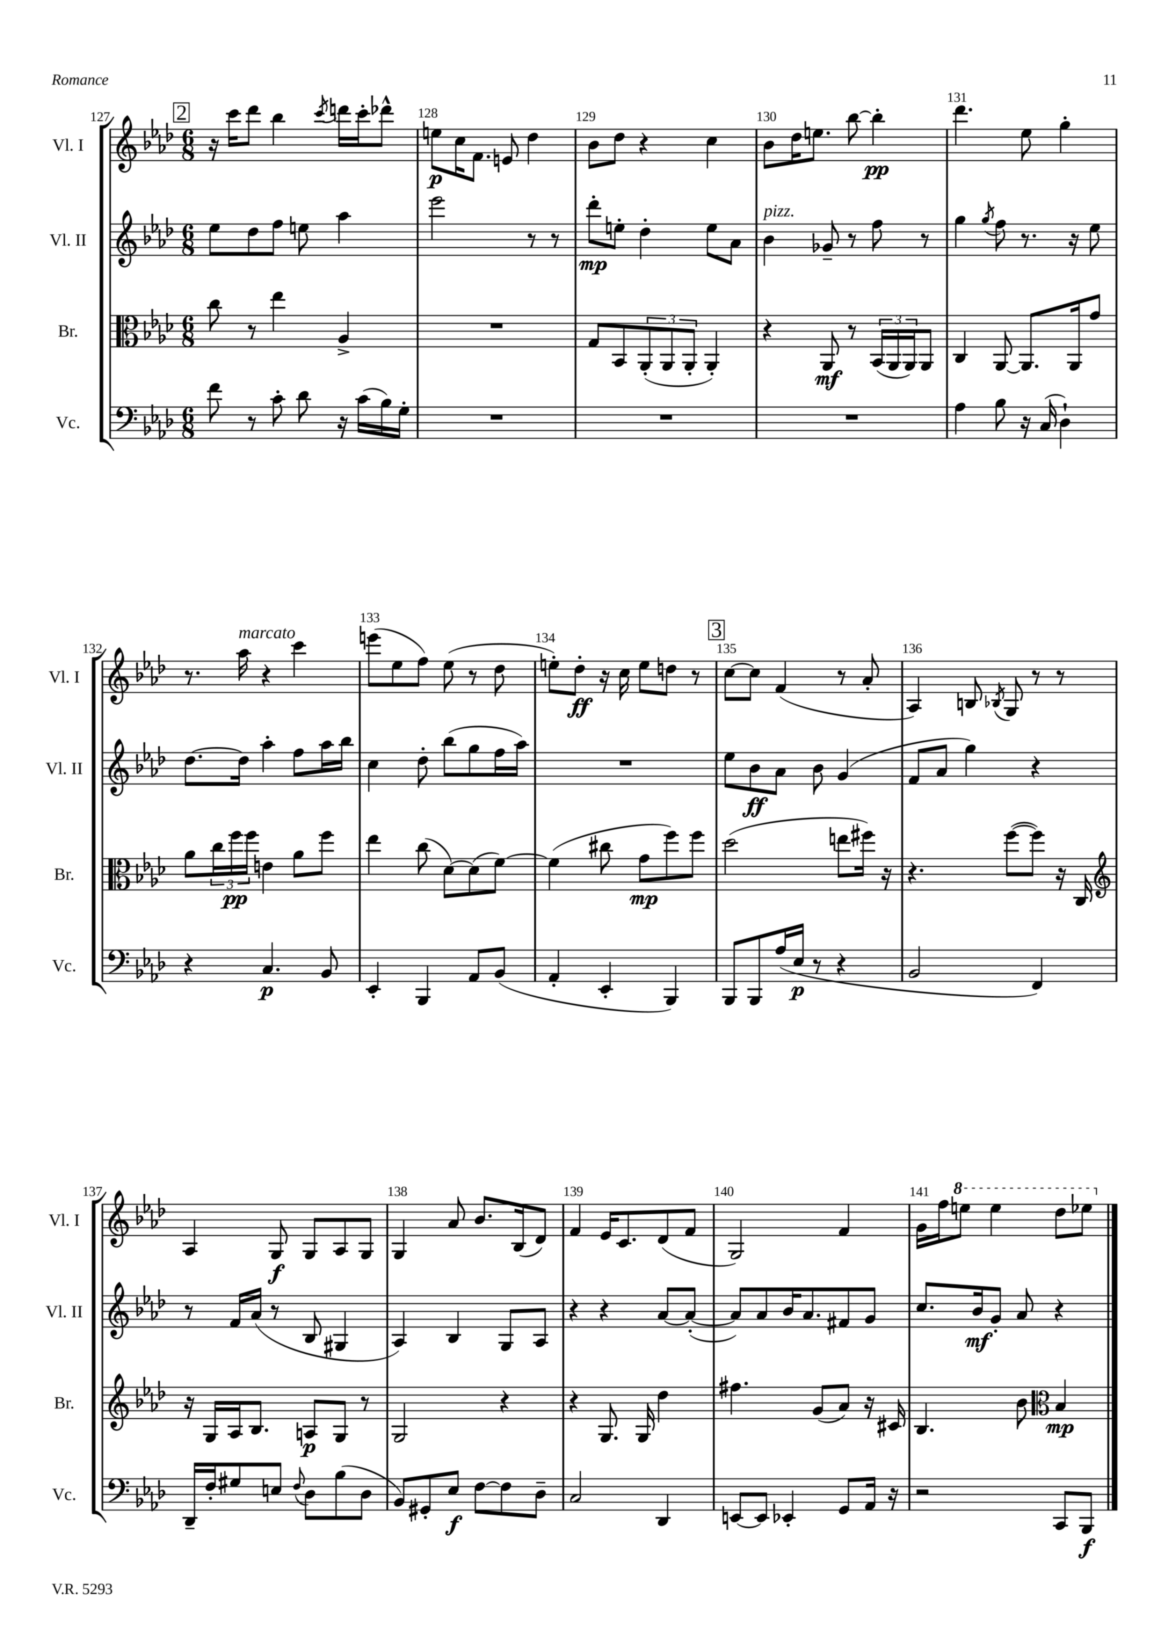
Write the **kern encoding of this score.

**kern	**kern	**kern	**kern
*staff4	*staff3	*staff2	*staff1
*clefF4	*clefC3	*clefG2	*clefG2
*k[b-e-a-d-]	*k[b-e-a-d-]	*k[b-e-a-d-]	*k[b-e-a-d-]
*M6/8	*M6/8	*M6/8	*M6/8
8f\	8cc\	8ee-\L	16r
.	.	.	16ccc\LK
8r	8r	8dd-\	8ddd-\J
8c'\	4ee-\	8ff\J	4bb-\
8d-\	.	8ee\	.
.	.	.	8qccc/
16r	4A-^/	4aa-\	16ddd\LL
(16c\LL	.	.	16ccc'\J
16B-\)	.	.	8ddd-^^\J
16G'\JJ	.	.	.
=	=	=	=
2.r	2.r	2eee-\	8ee\L
.	.	.	16cc\K
.	.	.	8.f\J
.	.	.	8e/
.	.	8r	4dd-\
.	.	8r	.
=	=	=	=
2.r	8G/L	8ddd-'\L	8b-\L
.	8BB-/	8ee'\J	8dd-\J
.	(12AA-'/	4dd-'\	4r
.	12AA-/	.	.
.	12AA-'/J	.	.
.	4AA-'/)	8ee\L	4cc\
.	.	8a-\J	.
=	=	=	=
2.r	4r	4b-\	8b-\L
.	.	.	16dd-\K
.	.	.	8.ee\J
.	8AA-/	8g-~/	.
.	8r	8r	[8bb-\
.	(24BB-/LL	8ff\	4bb-'\]
.	24AA-/	.	.
.	24AA-/J)	.	.
.	8AA-/J	8r	.
=	=	=	=
4A-\	4C/	4gg\	4.ddd-\
.	.	8qgg/	.
8B-\	[8AA-/	8ff\	.
16r	8.AA-/]L	8.r	8ee-\
(16C/	.	.	.
4D-`\)	.	.	4gg'\
.	16AA-/k	16r	.
.	8g/J	8ee-\	.
=	=	=	=
4r	8a-\L	[8.dd-\L	8.r
.	24cc\L	.	.
.	24ff\	.	.
.	.	16dd-\]Jk	16aa-\
.	24ff\JJ	.	.
4.C/	4e\	4aa-'\	4r
.	8a-\L	8ff\L	4ccc\
8BB-/	8ff\J	16aa-\L	.
.	.	16bb-\JJ	.
=	=	=	=
4EE-'/	4ee-\	4cc\	(8eee\L
.	.	.	8ee-\
4BBB-/	(8cc\	8dd-'\	8ff\J)
.	[8d-\L)	(8bb-\L	(8ee-\
8AA-/L	(8d-\]	8gg\	8r
(8BB-/J	[8f\J)	16ff\L	8dd-\
.	.	16aa-\JJ)	.
=	=	=	=
4AA-'/	(4f\]	2.r	8ee'\L)
.	.	.	8dd-'\J
4EE-'/	8cc#\	.	16r
.	.	.	16cc\
.	8g\L	.	8ee\L
4BBB-/)	8ff\)	.	8dd\J
.	8ff\J	.	8r
=	=	=	=
8BBB-/L	(2dd-\	8ee-\L	[8cc\L
8BBB-/	.	8b-\	8cc\]J
(16A-/L	.	8a-\J	(4f/
16E-/JJ	.	.	.
8r	.	8b-\	.
4r	8ee\L	(4g/	8r
.	16ff#\Jk)	.	8a-'/
.	16r	.	.
=	=	=	=
2BB-/	4.r	8f/L	4A-/)
.	.	8a-/J	.
.	.	4gg\)	8B/
.	.	.	8qB-/
.	([8ff\L	.	8G/
4FF/)	8ff\]J)	4r	8r
.	16r	.	8r
.	16C/	.	.
=	=	=	=
*	*clefG2	*	*
16DD-~/LL	16r	8r	4A-/
16F'/J	16G/LL	.	.
8G#/	16A-/J	16f/LL	.
.	8.B-/J	(16a-/JJ	.
8E/J	.	8r	8G/
8qqF/	.	.	.
8D-\L	8A/L	8B-/	8G/L
(8B-\	8G/J	4G#/	8A-/
8D-\J	8r	.	8G/J
=	=	=	=
8BB-/L)	2G/	4A-/)	4G/
8GG#'/	.	.	.
8E-/J	.	4B-/	8a-/
[8F\L	.	.	8.b-/L
8F\]	4r	8G/L	.
.	.	.	(16B-/k
8D-~\J	.	8A-/J	8d-/J)
=	=	=	=
2C/	4r	4r	4f/
.	8.G/	4r	16e-/LK
.	.	.	8.c/
.	16G/	.	.
4DD-/	4dd-\	[8a-/L	(8d-/
.	.	(8a-'/_J	8f/J
=	=	=	=
[8EE/L	4.ff#\	8a-/]L)	2G/)
8EE/]J	.	8a-/	.
4EE-'/	.	16b-/K	.
.	.	8.a-/	.
.	(8g/L	.	.
8GG/L	8a-/J)	8f#/	4f/
16AA-/Jk	16r	8g/J	.
16r	16c#/	.	.
=	=	=	=
2r	4.B-/	8.cc/L	16g\LL
.	.	.	16ff\J
.	.	.	8eee\J
.	.	16b-/k	.
.	.	8g'/J	4eee\
.	8b-\	8a-/	.
*	*clefC3	*	*
8CC/L	4B-/	4r	8ddd-\L
8BBB-/J	.	.	8eee-\J
==	==	==	==
*-	*-	*-	*-
